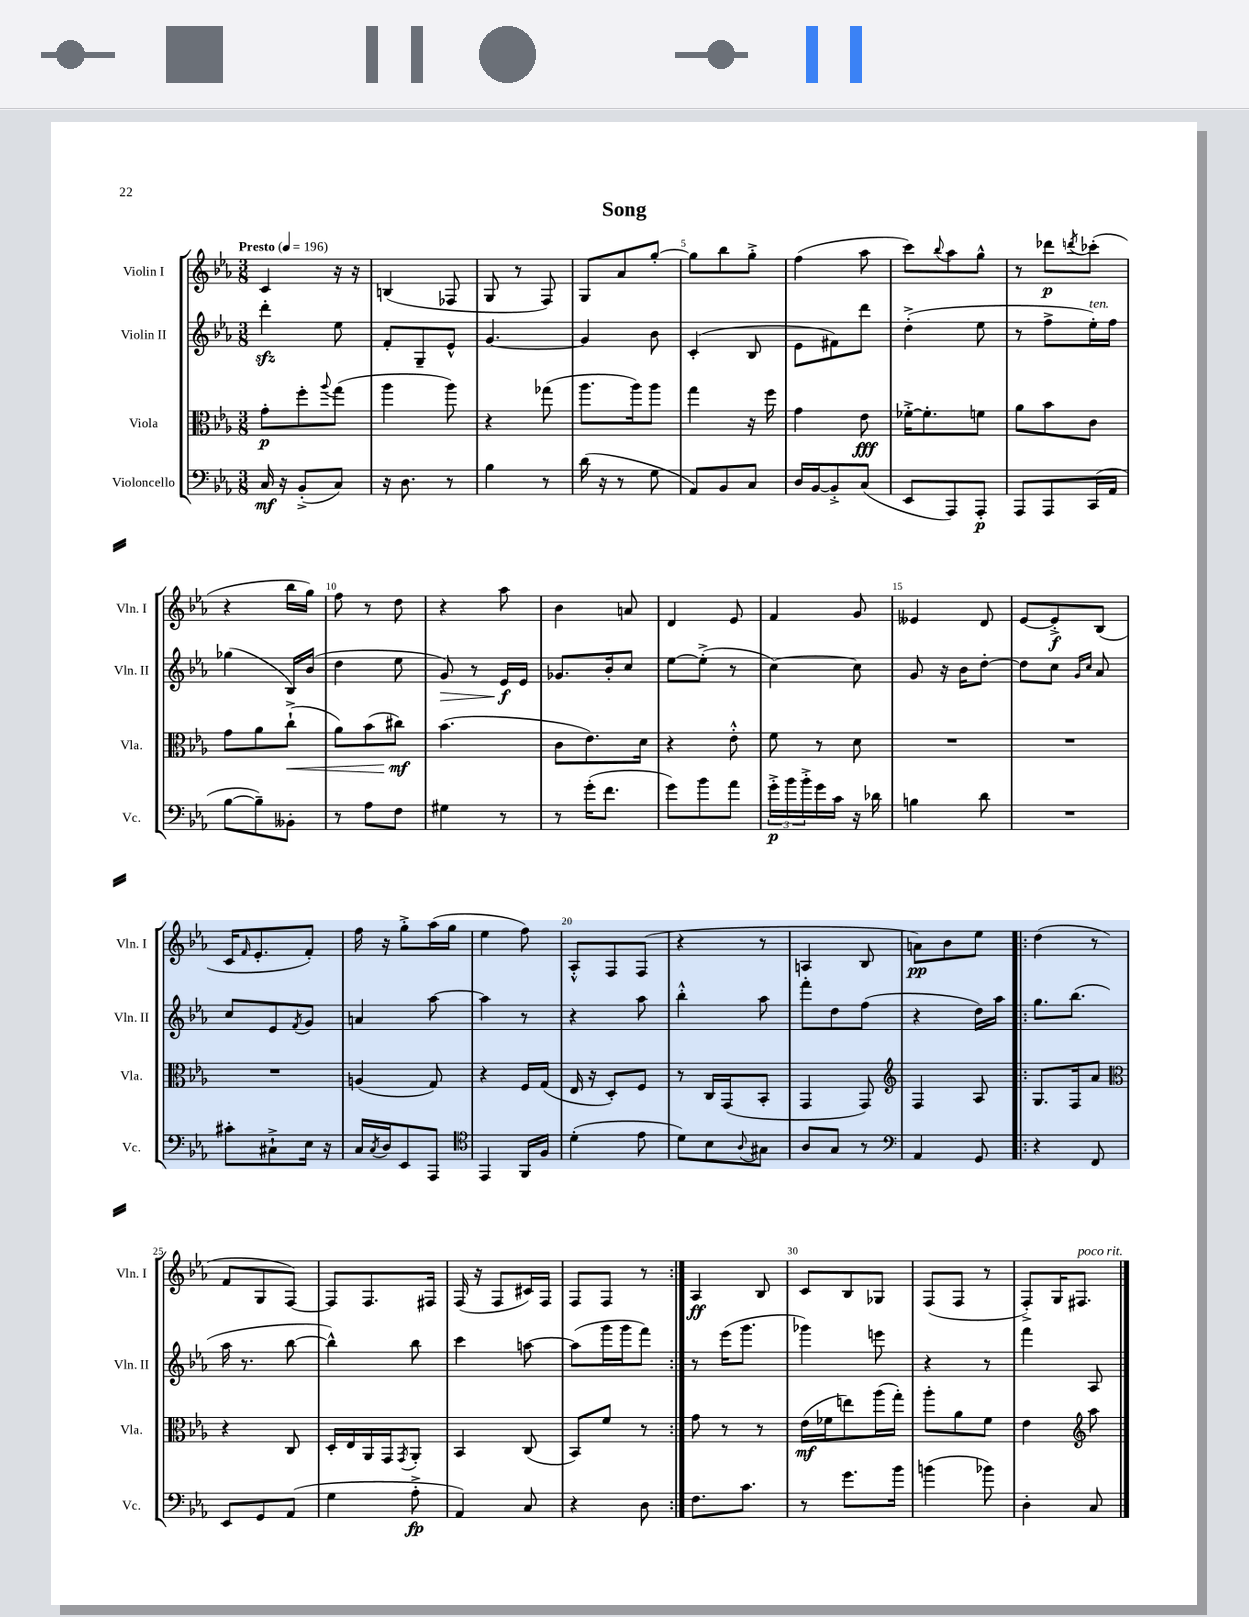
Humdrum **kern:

**kern	**kern	**kern	**kern
*staff4	*staff3	*staff2	*staff1
*clefF4	*clefC3	*clefG2	*clefG2
*k[b-e-a-]	*k[b-e-a-]	*k[b-e-a-]	*k[b-e-a-]
*M3/8	*M3/8	*M3/8	*M3/8
*MM196	*MM196	*MM196	*MM196
16C	8g'	4ddd'	4c
16r	.	.	.
(8BB-'^	8ff'	.	.
.	8qqaa-	.	.
8C)	(8gg	8ee-	16r
.	.	.	16r
=	=	=	=
16r	4aa-	8f'	(4B
8.D	.	.	.
.	.	8G~	.
8r	8aa-)	8e-^^	8F-
=	=	=	=
4B-	4r	[4.g	8G
.	.	.	8r
8r	(8gg-	.	8F)
=	=	=	=
(16d	8.aa-	4g]	8G
16r	.	.	.
8r	.	.	8a-
.	16aa-)	.	.
8G	8aa-	8b-	[8gg'
=	=	=	=
8AA-)	4gg	(4c'	8gg]
8BB-	.	.	8bb-
8C	16r	8B-	8gg'^
.	16ff	.	.
=	=	=	=
16D	4g	8e-	(4ff
[16BB-	.	.	.
8BB-'^]	.	8f#)	.
(8C	8e-	8ddd	8aa-
=	=	=	=
8EE-	[16f-'^	(4dd'^	8ccc)
.	8.f-']	.	.
.	.	.	8qqbb-
8AAA-)	.	.	8aa-
8AAA-'	8f	8ee-	8gg^^
=	=	=	=
8AAA-	8a-	8r	8r
8AAA-	8b-	8ff^	8ddd-
.	.	.	8qddd
(16CC	8c	16ee-')	(8ccc-'
16AA-	.	16ff	.
=	=	=	=
[8B-	8g	(4gg-	4r
8B-~])	8a-	.	.
8BB--'	(8cc`^	16B-)	16bb-
.	.	(16b-	16gg)
=	=	=	=
8r	8a-)	4dd	8ff
8A-	(8b-	.	8r
8F	8cc#)	8ee-	8dd
=	=	=	=
4G#	(4.b-	8g)	4r
.	.	8r	.
8r	.	16e-	8aa-
.	.	16e-	.
=	=	=	=
8r	8c	8.g-	4b-
(16g'	8.e-)	.	.
8.f	.	16b-'	.
.	.	8cc	8a
.	16d	.	.
=	=	=	=
8g)	4r	[8ee-	4d
8b-	.	(8ee-'^]	.
8a-	8e-'^^	8r	8e-
=	=	=	=
24g'^	8f	[4cc)	4f
24b-	.	.	.
24b-'^	.	.	.
16g	8r	.	.
16c	.	.	.
16r	8d	8cc]	8g
16d-	.	.	.
=	=	=	=
4B	4.r	8g	4e--
.	.	16r	.
.	.	16b-	.
8d	.	[8dd'	8d
=	=	=	=
4.r	4.r	8dd]	[8e-
.	.	8cc	8e-'^]
.	.	16qqg	.
.	.	16qqcc	.
.	.	8a-	(8B-
=	=	=	=
8c#'	4.r	8cc	16c
.	.	.	16qqf
.	.	.	8.e-'
8C#`^	.	8e-	.
.	.	8qf	.
16E-	.	8g	8f')
16r	.	.	.
=	=	=	=
16C	(4A	4a	16ff
8qC	.	.	.
16D	.	.	16r
8EE-	.	.	8gg'^
8AAA-	8G)	[8aa-	(16aa-
.	.	.	16gg
=	=	=	=
*clefC4	*	*	*
4EE-	4r	4aa-]	4ee-
16FF	16F	8r	8ff)
16F	(16G	.	.
=	=	=	=
(4d'	16E-	4r	8A-'^^
.	16r	.	.
.	8D')	.	8F
8e-	8F	8aa-	(8F
=	=	=	=
8d)	8r	4bb-'^^	4r
8B-	16C	.	.
.	(16GG	.	.
8qqA-	.	.	.
8G#	8BB-'	8aa-	8r
=	=	=	=
8A-	4GG	8fff'	4A
8G	.	8dd	.
8r	8GG)	(8ff	8B-
=	=	=	=
*clefF4	*clefG2	*	*
4AA-	4F	4r	8a)
.	.	.	8b-
8GG	8A-	16dd)	8ee-
.	.	16aa-	.
=!|:	=!|:	=!|:	=!|:
4r	8.G	8.gg	(4dd
.	16F	(8.bb-	.
8FF	8a-	.	8r
=	=	=	=
*	*clefC3	*	*
8EE-	4r	16aa-	8f
.	.	8.r	.
8GG	.	.	8G
(8AA-	8C	[8bb-	[8F)
=	=	=	=
4G	16D'	4bb-^^])	8F]
.	16E-	.	.
.	16AA-	.	8.F
.	16GG	.	.
.	8qGG	.	.
8A-'^	8AA-'	8bb-	.
.	.	.	16F#
=	=	=	=
4AA-)	4BB-	4ccc	(16F
.	.	.	16r
.	.	.	8F
8C	(8C	[8aa	16c#)
.	.	.	16F
=	=	=	=
4r	8BB-)	(8aa]	8F
.	8f	16ggg	8F
.	.	16ggg	.
8D	8r	8fff)	8r
=:|!	=:|!	=:|!	=:|!
8.F	8g	8r	4A-
.	8r	(16eee-	.
8.c	.	8.ggg	.
.	8r	.	8B-
=	=	=	=
8r	(16e-	4ggg-)	8c
.	16f-	.	.
8.g	8ee)	.	8B-
.	(16aa-	8eee	8G-
16b-	16gg')	.	.
=	=	=	=
(4b	8aa-'	4r	(8F
.	8a-	.	8F
8b-)	8f	8r	8r
=	=	=	=
4D'	4e-	4fff	8F'^)
.	.	.	16G
.	.	.	8.F#
*	*clefG2	*	*
8C	8aa-	8A-	.
==	==	==	==
*-	*-	*-	*-
